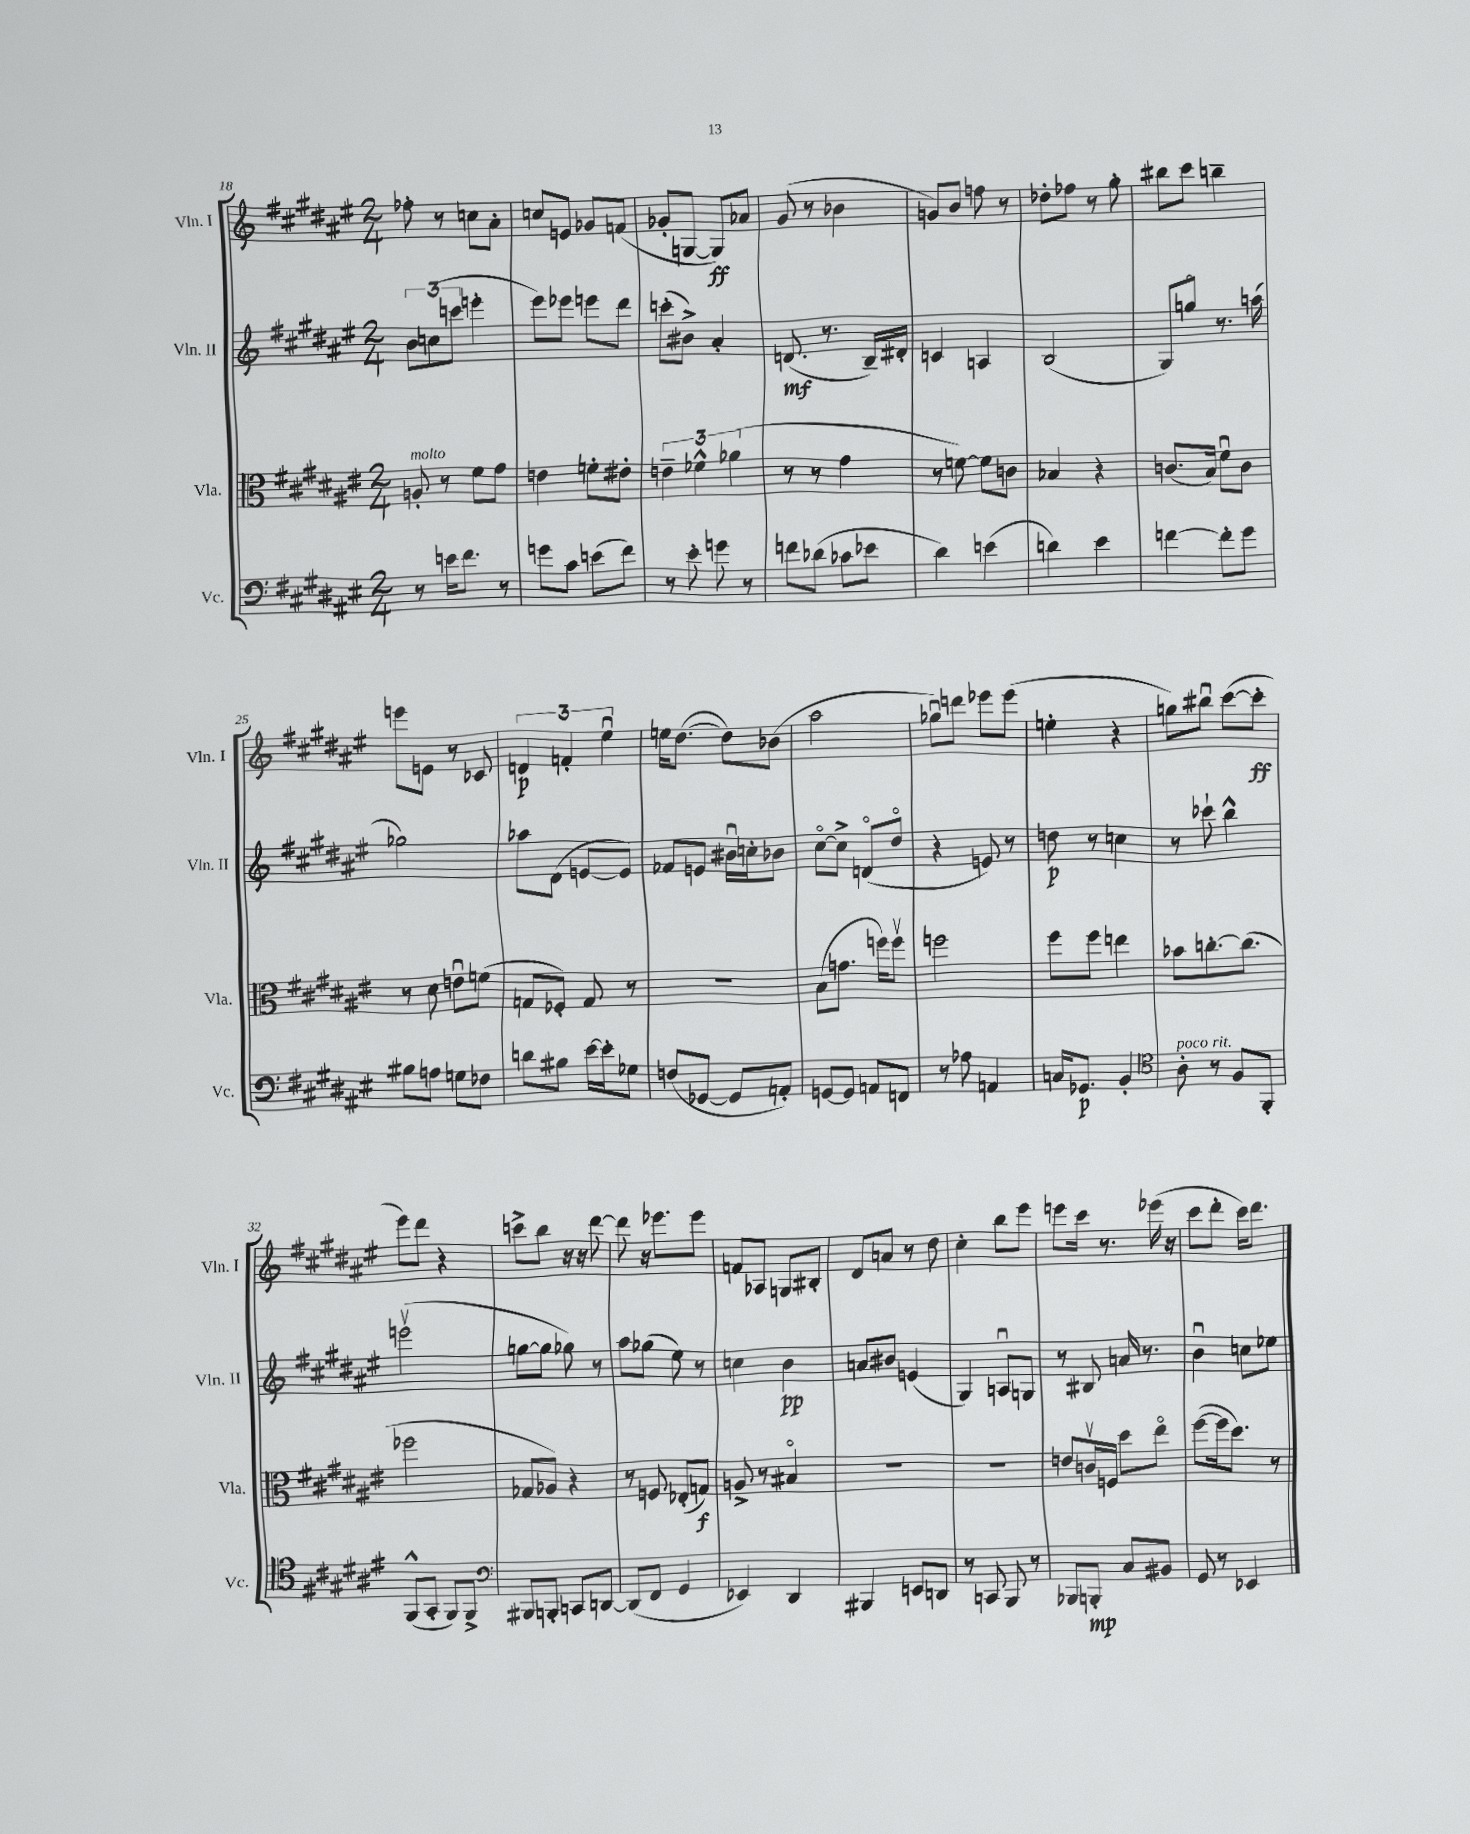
<<
\new StaffGroup <<
\new Staff = "s0" \with { instrumentName = "Vln. I" shortInstrumentName = "Vln. I" } {
    \clef treble \key fis \major \numericTimeSignature \time 2/4
    fes''8-. r8 c''8 ais'8-. |
    c''8 e'8 ges'8 f'8( |
    ges'8-. g8~ g8\ff) aes'8 |
    gis'8( r8 bes'4 |
    g'8) b'8 f''8 r8 |
    des''8-. fes''8 r8 gis''8-. |
    bis''8 cis'''8 b''4-- |
    e'''8 e'8 r8 ces'8 |
    \tuplet 3/2 { d'4\p f'4-. eis''4\downbow } |
    e''16 dis''8.~( dis''8) bes'8( |
    ais''2 |
    ges''8\downbow) d'''8 ees'''8 ees'''8( |
    e''4-. r4 |
    g''8) bis''8\downbow cis'''8~( cis'''8-.\ff |
    eis'''8) dis'''8 r4 |
    c'''8-> b''8 r16 r16 dis'''8~ |
    dis'''8 r16 ees'''8. ees'''8 |
    f'8 aes8 g8 bis8-. |
    dis'8 a'8 r8 dis''8 |
    cis''4-. b''8 eis'''8 |
    e'''8 cis'''16 r8. ees'''16( r16 |
    cis'''8 dis'''8-. cis'''16) dis'''8. \bar "|." |
}
\new Staff = "s1" \with { instrumentName = "Vln. II" shortInstrumentName = "Vln. II" } {
    \clef treble \key fis \major \numericTimeSignature \time 2/4
    \tuplet 3/2 { b'8 c''8( c'''8 } e'''4-. |
    eis'''8) ees'''8 e'''8 dis'''8 |
    c'''8-.( bis'8->) ais'4-. |
    d'8.\mf( r8. b16--) dis'16-. |
    c'4 a4 |
    b2( |
    gis8) g''8\flageolet r8. a''16( |
    ges''2) |
    aes''8 dis'8( e'8~ e'8) |
    fes'8 e'8 bis'16\downbow c''16-. bes'8 |
    cis''8~\flageolet cis''8-> d'8\flageolet( dis''8\flageolet |
    r4 e'8) r8 |
    d''8\p r8 c''4 |
    r8 ces'''8-! b''4-^ |
    e'''2\upbow( |
    g''8~ g''8 ges''8) r8 |
    ais''8 ges''8( eis''8) r8 |
    c''4 b'4\pp |
    a'8 bis'8 e'4( |
    gis4) a8\downbow g8 |
    r8 bis8 a'16 r8. |
    b'4\downbow c''8 ees''8 \bar "|." |
}
\new Staff = "s2" \with { instrumentName = "Vla." shortInstrumentName = "Vla." } {
    \clef alto \key fis \major \numericTimeSignature \time 2/4
    a8-.^\markup { \italic "molto" } r8 fis'8 gis'8 |
    e'4 f'8-. eis'8-. |
    \tuplet 3/2 { e'4-- fes'4-^ aes'4( } |
    r8 r8 gis'4 |
    r8 f'8~) f'8 c'8 |
    bes4 r4 |
    c'8.( b16) fis'8\downbow c'8 |
    r8 dis'8 e'8\downbow f'8( |
    g8 fes8-.) g8 r8 |
    r2 |
    b8( g'8. f''16) f''8\upbow |
    f''2 |
    fis''8 fis''8 e''4 |
    bes'8 c''8.~-. c''8.( |
    fes''2 |
    ges8 aes8) r4 |
    r8 f8 ees8-.( g8\f) |
    a8-> r8 bis4\flageolet |
    R2 |
    R2 |
    e'8 c'16\upbow f16 dis''8 eis''8\flageolet |
    fis''8~( fis''16 dis''8.) r8 \bar "|." |
}
\new Staff = "s3" \with { instrumentName = "Vc." shortInstrumentName = "Vc." } {
    \clef bass \key fis \major \numericTimeSignature \time 2/4
    r8 e'16 fis'8. r8 |
    g'8 cis'8 e'8( fis'8) |
    r8 eis'8-. g'8 r8 |
    f'8 des'8( ces'8 ees'8 |
    dis'4) e'4( |
    d'4) eis'4 |
    f'4~ f'8-. gis'8 |
    bis8 a8 g8 fes8 |
    d'8 bis8 eis'16~ eis'16-. ges8 |
    f8( ges,8~ ges,8 a,8-.) |
    g,8~ g,8 a,8 f,8 |
    r8 aes8 a,4 |
    c16 ges,8.\p b,4-. |
    \clef tenor ais8-.^\markup { \italic "poco rit." } r8 fis8 fis,8-. |
    fis,8-^( gis,8-. fis,8) fis,8-> |
    \clef bass bis,,8 b,,8-. c,8 d,8~ |
    d,8( fis,8 gis,4 |
    ees,4) dis,4 |
    bis,,4 e,8 d,8 |
    r8 c,8 b,,8 r8 |
    bes,,8 b,,8-.\mp cis8 bis,8 |
    gis,8 r8 ees,4 \bar "|." |
}
>>
>>
\layout { \context { \Score currentBarNumber = #18 } }
